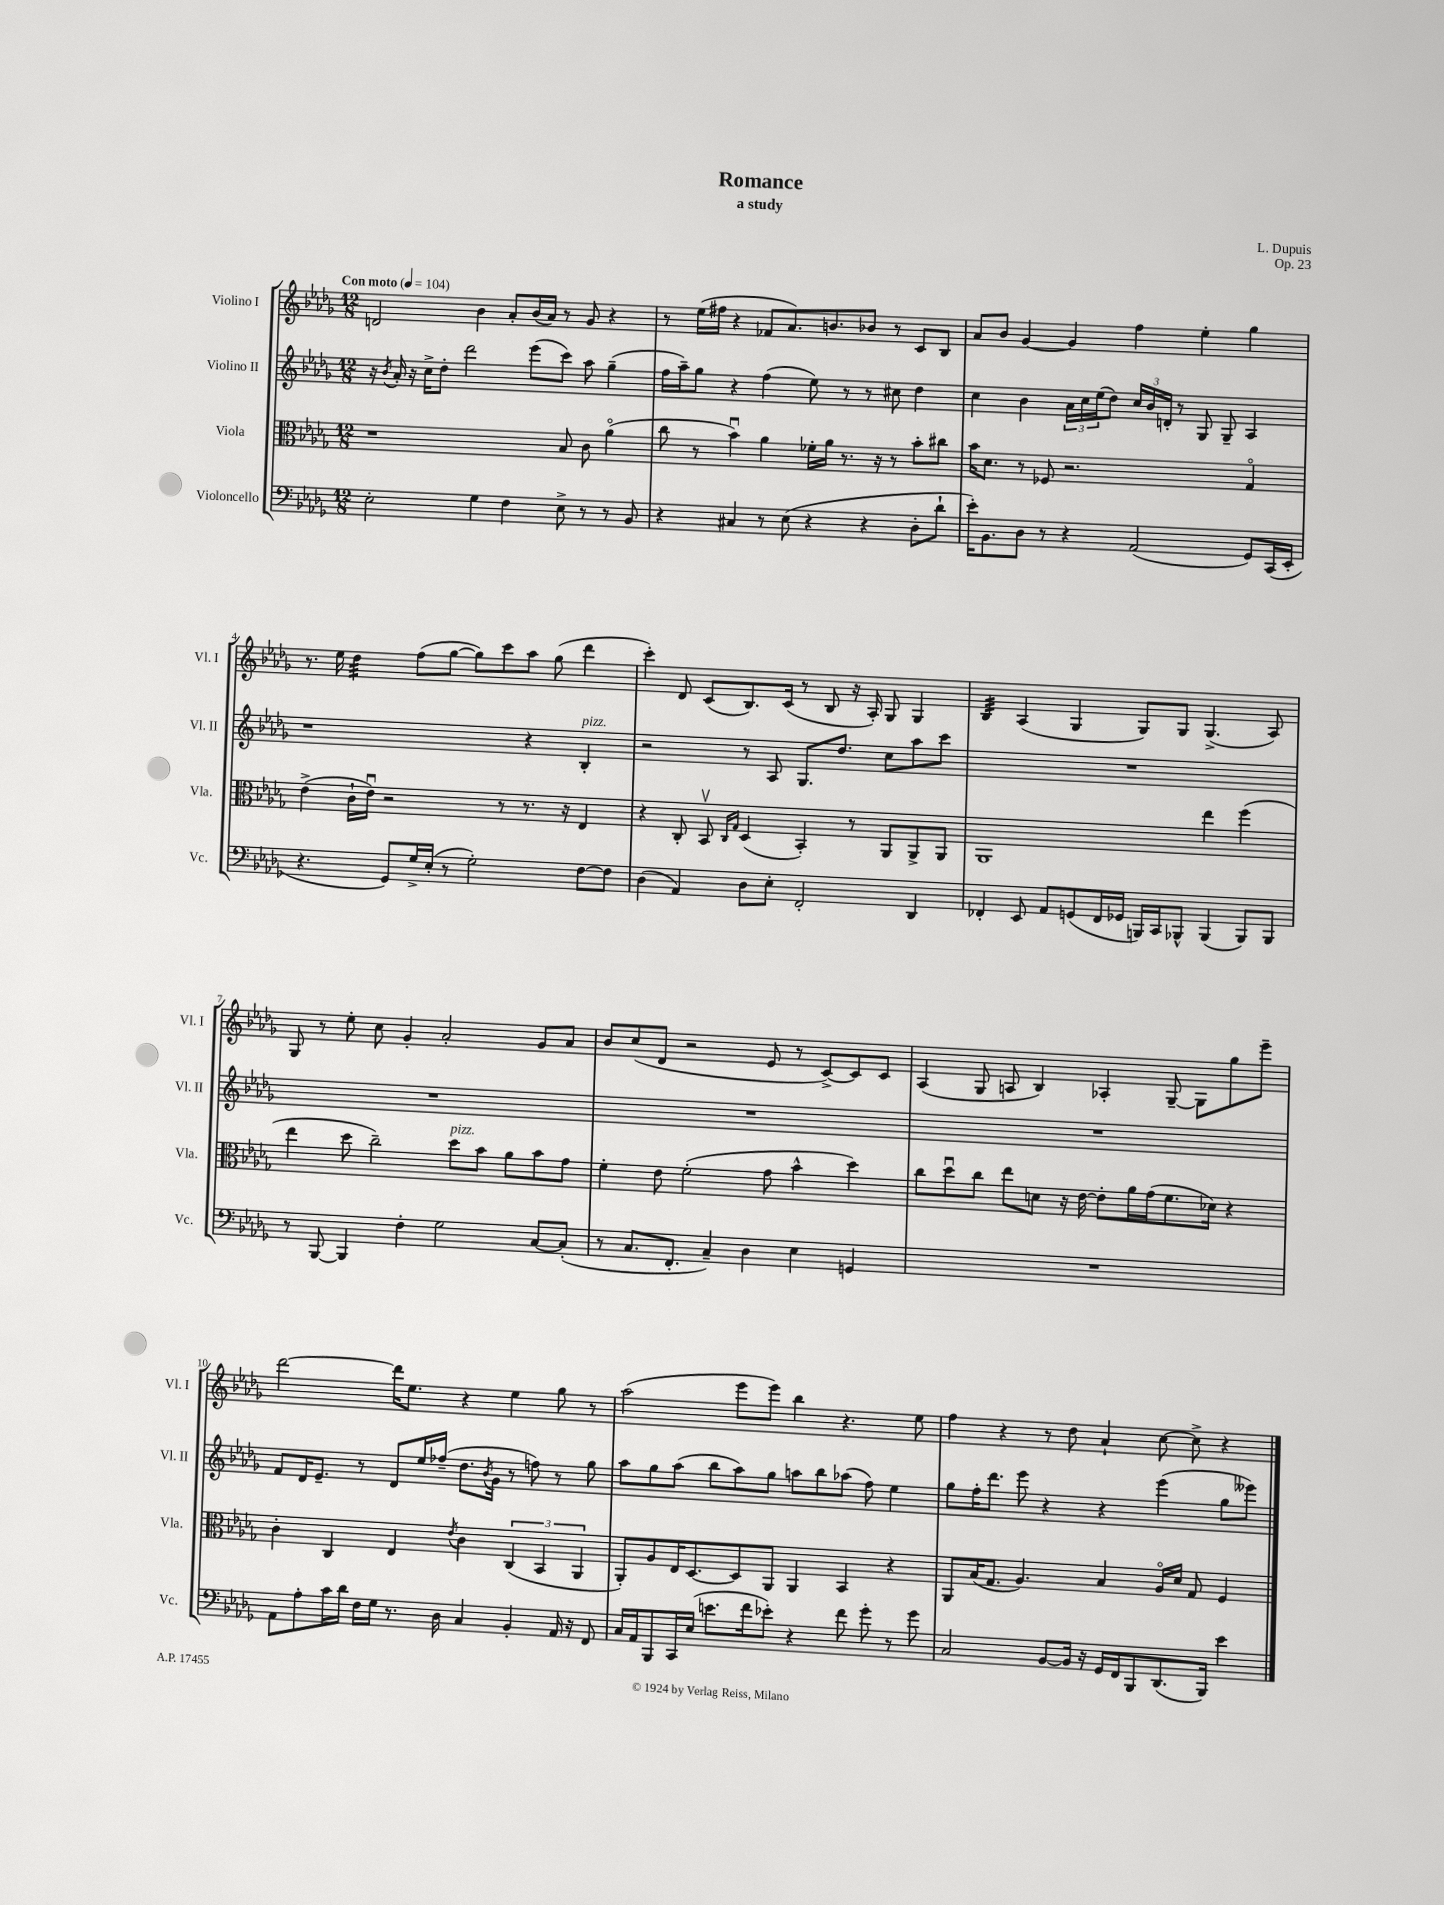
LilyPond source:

\header { title = "Romance" composer = "L. Dupuis" subtitle = "a study" opus = "Op. 23" }
<<
\new StaffGroup <<
\new Staff = "s0" \with { instrumentName = "Violino I" shortInstrumentName = "Vl. I" } {
    \clef treble \key des \major \numericTimeSignature \time 12/8 \tempo "Con moto" 4 = 104
    d'2 bes'4 aes'8-. bes'16( aes'16) r8 ges'8 r4 |
    r8 ees''16( fis''16 r4 fes'8 aes'8.) b'8. bes'8 r8 c'8 bes8 |
    aes'8 bes'8 ges'4~ ges'4 f''4 ees''4-. ges''4 |
    r8. ees''16 des''4:32 f''8( ges''8~ ges''8) c'''8 aes''8 ges''8( des'''4 |
    c'''4-.) des'8 c'8( bes8.) c'16( r8 bes8 r16 aes16-.) ges8 ges4 |
    bes4:32 aes4( ges4 ges8) ges8 ges4.->( aes8) |
    ges8 r8 ees''8-. c''8 ges'4-. aes'2-. ges'8 aes'8 |
    bes'8 c''8( des'8 r2 ees'8 r8 c'8~->) c'8 c'8 |
    aes4( ges8 a8 bes4) aes4-. ges8~-- ges8 ges''8 ees'''8-- |
    des'''2~ des'''16 ees''8. r4 ees''4 ges''8 r8 |
    aes''2( ees'''8 ees'''8) bes''4 r4. ees''8 |
    f''4 r4 r8 des''8 aes'4-! c''8~ c''8-> r4 \bar "|." |
}
\new Staff = "s1" \with { instrumentName = "Violino II" shortInstrumentName = "Vl. II" } {
    \clef treble \key des \major \numericTimeSignature \time 12/8
    r16 \acciaccatura { bes'8 } aes'16-. r16 c''16-> des''8-. des'''2 ees'''8( c'''8) aes''8 ges''4--( |
    f''16 aes''16--) ges''8 r4 f''4( ees''8) r8 r8 cis''8 des''4 |
    c''4 bes'4 \tuplet 3/2 { aes'16 c''16 ees''16( } des''8) \tuplet 3/2 { c''16 bes'16 d'16-. } r8 ges8 ges8-- aes4 |
    r1 r4 bes4-.^\markup { \italic "pizz." } |
    r2 r8 aes8 ges8. des''8. c''8 aes''8 c'''8 |
    R1. |
    R1. |
    R1. |
    R1. |
    f'8 des'16 ees'8.-- r8 des'8 ees''16 fes''16--( des''8. \acciaccatura { bes'8 } ges'16 r8 f''8) r8 ges''8 |
    aes''8 ges''8 aes''8( bes''8 aes''8) ges''8 a''8 bes''8 aes''8( f''8) ees''4 |
    ges''8 f''16-. des'''8. ees'''8 r4 r4 ees'''4( ges''8 eeses'''8) \bar "|." |
}
\new Staff = "s2" \with { instrumentName = "Viola" shortInstrumentName = "Vla." } {
    \clef alto \key des \major \numericTimeSignature \time 12/8
    r1 bes8 c'8 aes'4\flageolet( |
    c''8 r8 bes'4\downbow) aes'4 fes'16-. aes'16 r8. r16 r8 bes'8-. cis''8 |
    bes'16 des'8. r8 fes8 r2. ges4\flageolet |
    ees'4->( c'16-! ees'16\downbow) r2 r8 r8. r16 ees4 |
    r4 c8-. bes,8\upbow \grace { c16 ges16 } des4( bes,4-.) r8 aes,8 aes,8-> aes,8 |
    aes,1 ees''4 f''4( |
    ees''4 des''8 c''2--) des''8^\markup { \italic "pizz." } bes'8 aes'8 bes'8 ges'8 |
    f'4-. ees'8 f'2-.( ges'8 bes'4-^ des''4) |
    c''8 des''8\downbow c''8 ees''8 d'8 r16 ees'16~ ees'8-. aes'16 ges'16( f'8. des'16) r4 |
    c'4-. c4 ees4 \acciaccatura { ees'8 } c'4 \tuplet 3/2 { c4( bes,4 aes,4 } |
    aes,8-.) aes8 ees16 des8.~ des8 aes,8 aes,4 bes,4 r4 |
    aes,8 bes16( ges8. aes4.) bes4 aes16\flageolet des'16 ges8 f4 \bar "|." |
}
\new Staff = "s3" \with { instrumentName = "Violoncello" shortInstrumentName = "Vc." } {
    \clef bass \key des \major \numericTimeSignature \time 12/8
    ees2-. ges4 f4 ees8-> r8 r8 bes,8 |
    r4 cis4 r8 ees8( r4 r4 des8-. des'8-! |
    ees'16-.) bes,8. des8 r8 r4 aes,2( ges,8) c,16( ees,16-. |
    r4. ges,8) ges16-> ees16-.( r8 ges2-.) f8~ f8 |
    des4( aes,4) des8 ees8-. f,2-. des,4 |
    fes,4-. ees,8 aes,8 g,8( fes,16 ges,16 b,,16) c,16 bes,,8-^ bes,,4( bes,,8) bes,,8 |
    r8 bes,,8~ bes,,4 f4-. ges2 c8~ c8-.( |
    r8 c8. f,8.-. c4--) des4 ees4 g,4 |
    R1. |
    aes,8 aes8-. c'16 des'16 f16 ges16 r8. des16 c4 bes,4-. aes,16 r16 f,8 |
    c16 aes,16 bes,,8 c,16 ees16( e'8. f'16 ees'8-.) r4 f'8 ges'8-. r8 ges'8 |
    c2 bes,8~ bes,16 r16 ges,16 f,16 bes,,8 des,8.( bes,,16) ees'4 \bar "|." |
}
>>
>>
